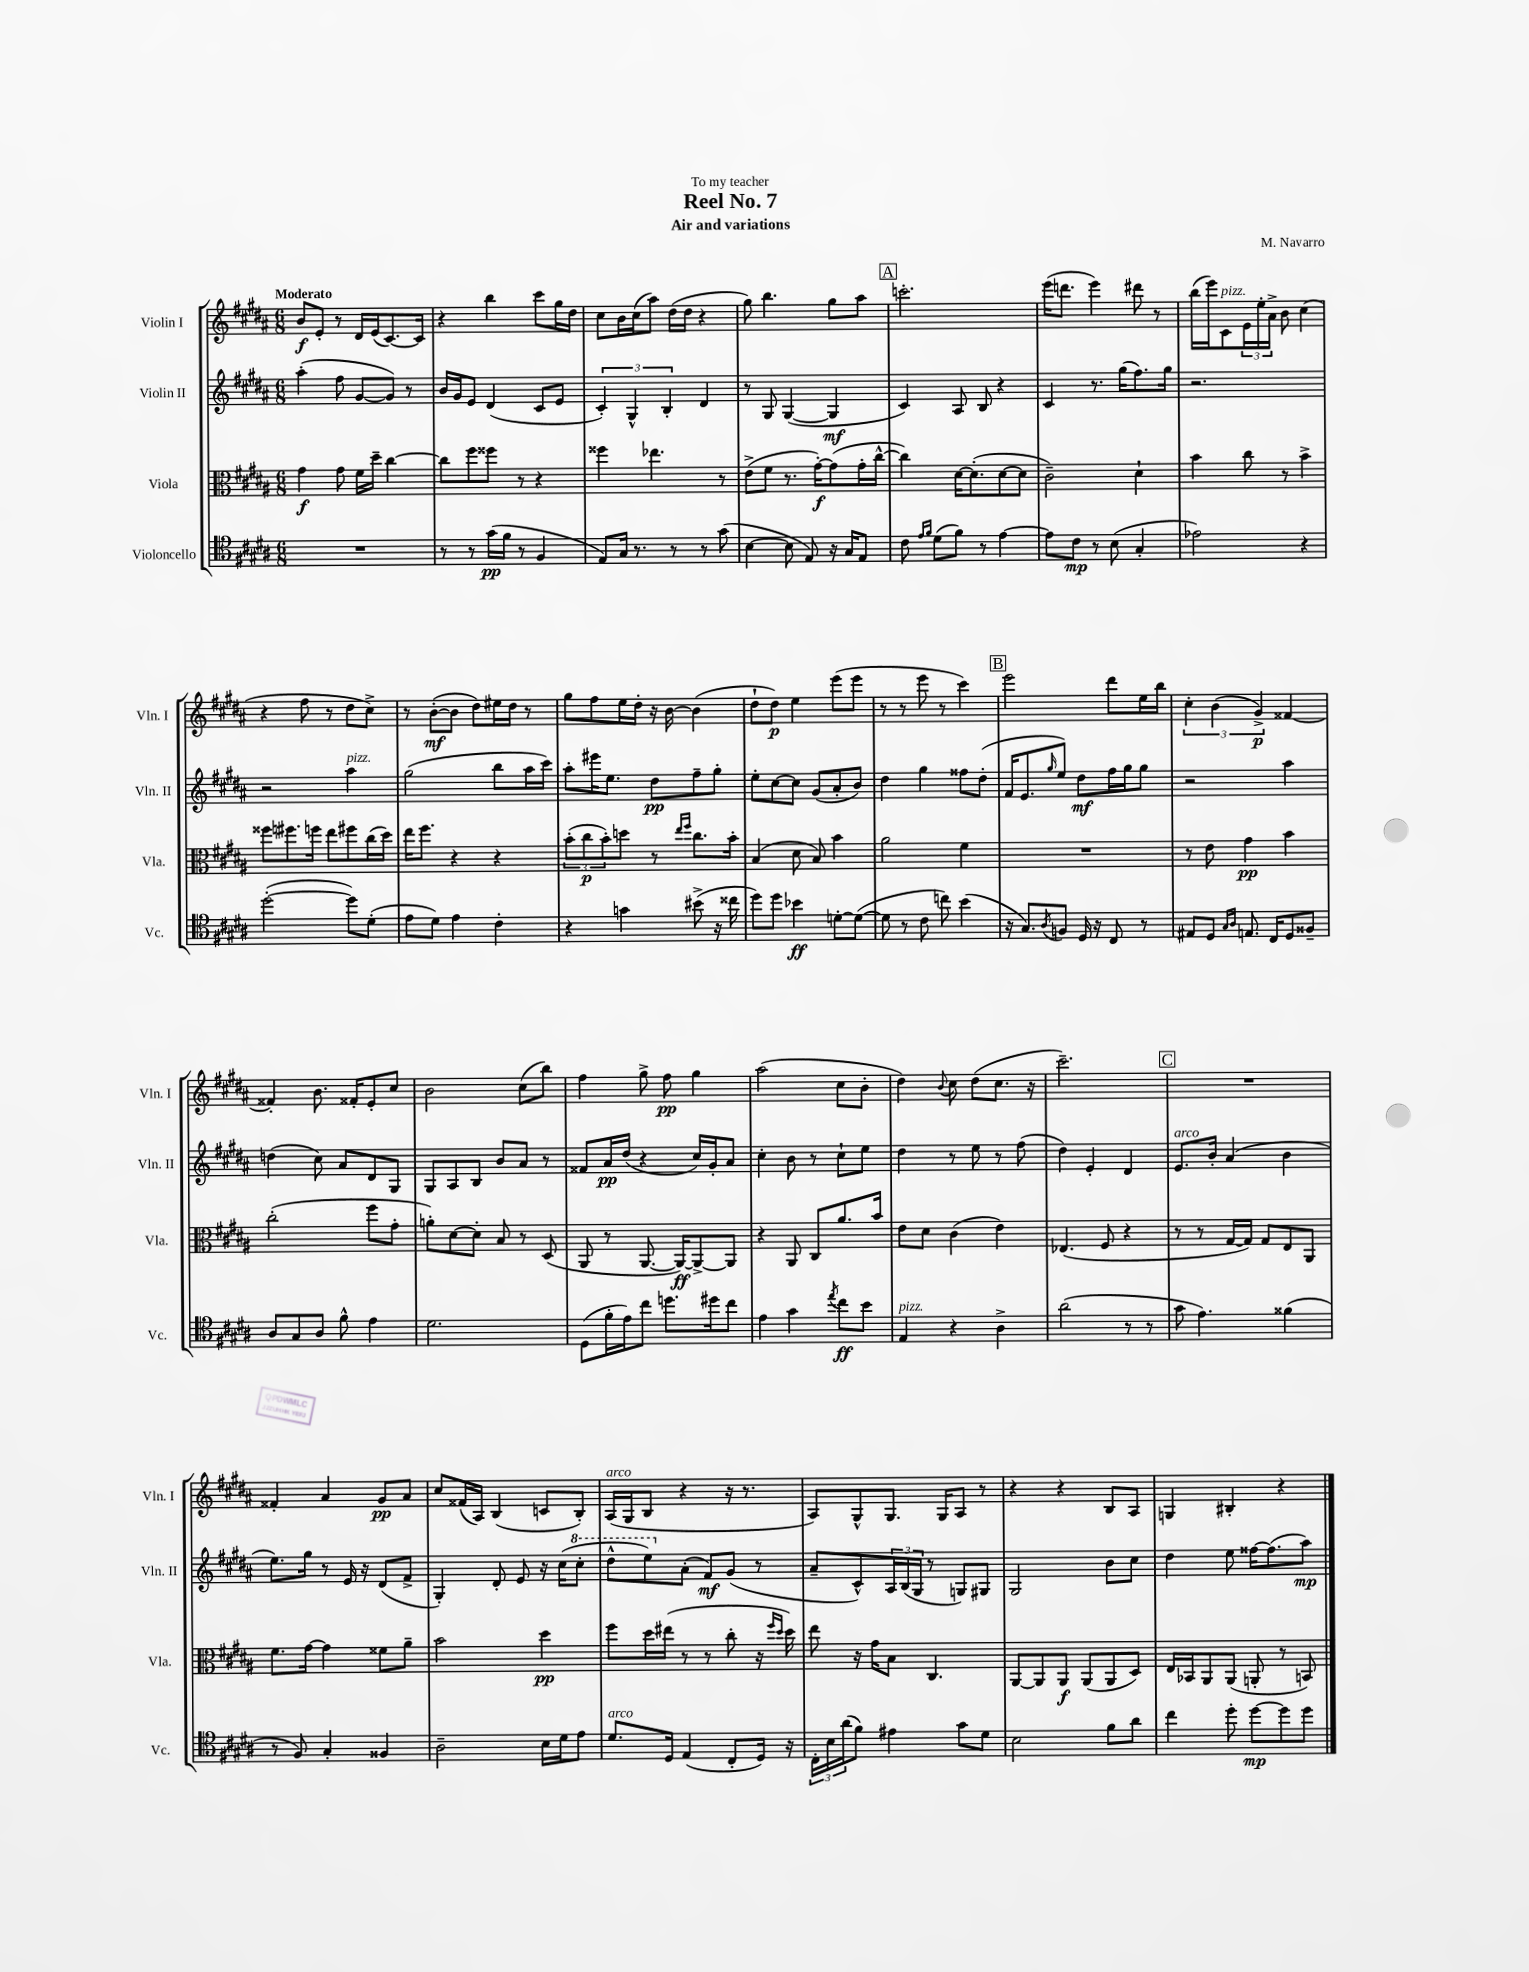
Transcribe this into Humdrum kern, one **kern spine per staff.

**kern	**kern	**kern	**kern
*staff4	*staff3	*staff2	*staff1
*clefC4	*clefC3	*clefG2	*clefG2
*k[f#c#g#d#a#]	*k[f#c#g#d#a#]	*k[f#c#g#d#a#]	*k[f#c#g#d#a#]
*M6/8	*M6/8	*M6/8	*M6/8
2.r	4g#	(4aa#'	8b
.	.	.	8e'
.	8g#	8ff#	8r
.	16f#	[8g#	16d#
.	16dd#~	.	(16e
.	[4cc#	8g#])	[8.c#)
.	.	8r	.
.	.	.	16c#]
=	=	=	=
8r	8cc#]	16b	4r
.	.	16g#	.
8r	8ff#	8e	.
(16g#	8ff##	(4d#	4bb
16f#	.	.	.
8r	8r	.	.
4F#	4r	8c#	8ccc#
.	.	8e	16gg#
.	.	.	16dd#
=	=	=	=
8E)	4ff##	6c#')	8cc#
16G#	.	.	16b
.	.	6G#^^	.
8.r	.	.	(16cc#
.	4.ee-	.	8aa#)
.	.	6B'	.
8r	.	.	(16dd#
.	.	.	16dd#
8r	.	4d#	4r
(8g#	8r	.	.
=	=	=	=
[4B	(8e^	8r	8gg#)
.	8f#	8G#	4.bb
8B]	8.r	([4G#	.
8E)	.	.	.
.	[16g#')	.	.
16r	(8g#]	4G#]	8gg#
16G#	.	.	.
8E	16g#'	.	8aa#
.	[16cc#^^	.	.
=	=	=	=
8c#	4cc#])	4c#)	2.ccc'
16qqe	.	.	.
16qqf#	.	.	.
(8d#	.	.	.
8f#)	[16d#	8A#	.
.	(8.d#']	.	.
8r	.	8B	.
[4e	[8d#	4r	.
.	8d#]	.	.
=	=	=	=
8e]	2c#~)	4c#	(16eee
.	.	.	8.ddd
8c#	.	.	.
8r	.	8.r	4eee)
(8B	.	.	.
.	.	(16gg#	.
4G#'	4d#`	8.ff#)	8ddd#
.	.	.	8r
.	.	16gg#	.
=	=	=	=
2e-)	4b	2.r	(16bb
.	.	.	16eee)
.	.	.	8c#
.	8cc#	.	24e
.	.	.	24ee'
.	.	.	24a#^
.	8r	.	8b
4r	4b^	.	(4cc#
=	=	=	=
([2dd#'	8ff##	2r	4r
.	8.ff#	.	.
.	.	.	8ff#
.	16ff	.	.
.	8ee	.	8r
8dd#])	8ff#	4aa#	8dd#
(8d#'	(16cc#	.	8cc#^)
.	16dd#)	.	.
=	=	=	=
8e	16ee	(2gg#	8r
.	8.ff#	.	.
8d#)	.	.	([8b'
4e	4r	.	8b]
.	.	.	8dd#)
4c#'	4r	8bb	16ee#
.	.	.	16dd#
.	.	16aa#	8r
.	.	16ccc#)	.
=	=	=	=
4r	(12b'	8aa#'	8gg#
.	12cc#	.	.
.	.	16eee#	8ff#
.	12b')	.	.
.	.	8.ee	.
4g	8dd	.	16ee
.	.	.	16dd#'
.	8r	8dd#	16r
.	.	.	[16b
.	16qqee	.	.
.	16qqff#	.	.
(8b#^	8.cc#	8ff#~	(4b]
16r	.	8gg#'	.
16cc##	16b'	.	.
=	=	=	=
8dd#)	(4B	8ee'	8dd#`
8dd#	.	[8cc#	8dd#)
4b-	8d#	8cc#]	4ee
.	8B)	(8g#	.
[8d'	4b	8a#'	(8eee
(8d_	.	8b)	8eee
=	=	=	=
8d]	2a#	4dd#	8r
8r	.	.	8r
8c#	.	4gg#	8eee
8cc)	.	.	8r
(4b	4f#	8ff##	4ccc#)
.	.	(8dd#'	.
=	=	=	=
16r	2.r	16f#	2eee
8.G#)	.	8.e	.
8qA#	.	16qqgg#	.
8F	.	8ee)	.
16D#	.	8dd#	.
16r	.	.	.
8C#	.	16ff#	8ddd#
.	.	16gg#	.
8r	.	8gg#	16ee
.	.	.	16bb
=	=	=	=
8E#	8r	2r	6cc#'
8D#	8e	.	.
.	.	.	(6b
16qqG#	.	.	.
16qqA#	.	.	.
8.E	4g#	.	.
.	.	.	6g#^)
16C#	.	.	.
8D#	4b	4aa#	[4f##
8F##~	.	.	.
=	=	=	=
8A#	(2cc#'	(4dd	4f##']
8G#	.	.	.
8A#	.	8cc#)	8.b
8f#^^	.	8a#	.
.	.	.	16f##'
4e	8ff#	8d#	8e'
.	8g#'	8G#	8cc#
=	=	=	=
2.d#	8a')	8G#	2b
.	[8d#	8A#	.
.	8d#']	8B	.
.	8B	8b	.
.	8r	8a#	(8cc#
.	(8D#	8r	8bb)
=	=	=	=
(8D#	8AA#	8f##	4ff#
16f#'	8r	16a#	.
16e)	.	(16dd#	.
8cc#	[8.AA#	4r	8gg#^
8.dd	.	.	8ff#
.	16AA#_)	.	.
.	8AA#^_	16cc#)	4gg#
16dd#	.	16g#'	.
8cc#	8AA#]	8a#	.
=	=	=	=
4e	4r	4cc#'	(2aa#
4g#	8AA#	8b	.
.	8C#	8r	.
8qee	.	.	.
8cc#	8.a#	8cc#`	8cc#
8b	.	8ee	8b'
.	16b	.	.
=	=	=	=
4E	8e	4dd#	4dd#)
.	8d#	.	.
.	.	.	8qqb
4r	(4c#	8r	8cc#
.	.	8ee	(8dd#
4A#^	4e)	8r	8.cc#
.	.	(8ff#	.
.	.	.	16r
=	=	=	=
(2a#	(4.E-	4dd#)	2.ccc#~)
.	.	4e'	.
.	8F#	.	.
8r	4r	4d#	.
8r	.	.	.
=	=	=	=
8g#	8r	8.e	2.r
4.e)	8r	.	.
.	.	16b'	.
.	[16G#	(4a#	.
.	16G#])	.	.
.	8G#	.	.
(4f##	8E	4b	.
.	8AA#	.	.
=	=	=	=
8r	8.f#	8.ee)	4f##'
8F#)	.	.	.
.	[16g#	16gg#	.
4G#'	4g#]	8r	4a#
.	.	16e	.
.	.	16r	.
4F##	8f##	(8d#	8g#
.	8a#~	8f#^	8a#
=	=	=	=
2A#~	2b	4G#')	8cc#
.	.	.	(16f##
.	.	.	16A#)
.	.	8d#'	(4B
.	.	8e	.
16B	4dd#	16r	8c
16d#	.	(16cc#	.
8e	.	8ccc#'	8B')
=	=	=	=
8.d#	8ff#	8ddd#^^	(16A#
.	.	.	16G#
.	16dd#	8eee)	8B
16D#	(16ee#	.	.
(4E	8r	(8a#'	4r
.	8r	8f#)	.
8C#'	8cc#'	(8g#	16r
.	.	.	8.r
16D#)	16r	8r	.
.	16qqff#	.	.
.	16qqdd#	.	.
16r	16dd#)	.	.
=	=	=	=
24C#'	8ee	8a#~	8A#)
24B	.	.	.
(24a#	.	.	.
8f#)	16r	8c#^^)	8G#^^
.	16g#	.	.
4e#	8B	24A#	8.G#
.	.	(24B	.
.	.	24G#	.
.	4.C#	8r	.
.	.	.	16G#
8g#	.	8G)	8A#
8d#	.	8G#	8r
=	=	=	=
2B	[8AA#	2G#	4r
.	8AA#]	.	.
.	8AA#	.	4r
.	(8AA#	.	.
8f#	8AA#	8b	8B
8a#	8D#)	8cc#	8A#
=	=	=	=
4cc#	16E	4dd#	4G
.	16BB-	.	.
.	8AA#	.	.
8dd#'	(8AA#	8ee	4B#'
[8dd#	8AA'	[16ff##	.
.	.	(8.ff##]	.
8dd#]	8r	.	4r
8dd#	8BB)	8aa#)	.
==	==	==	==
*-	*-	*-	*-
